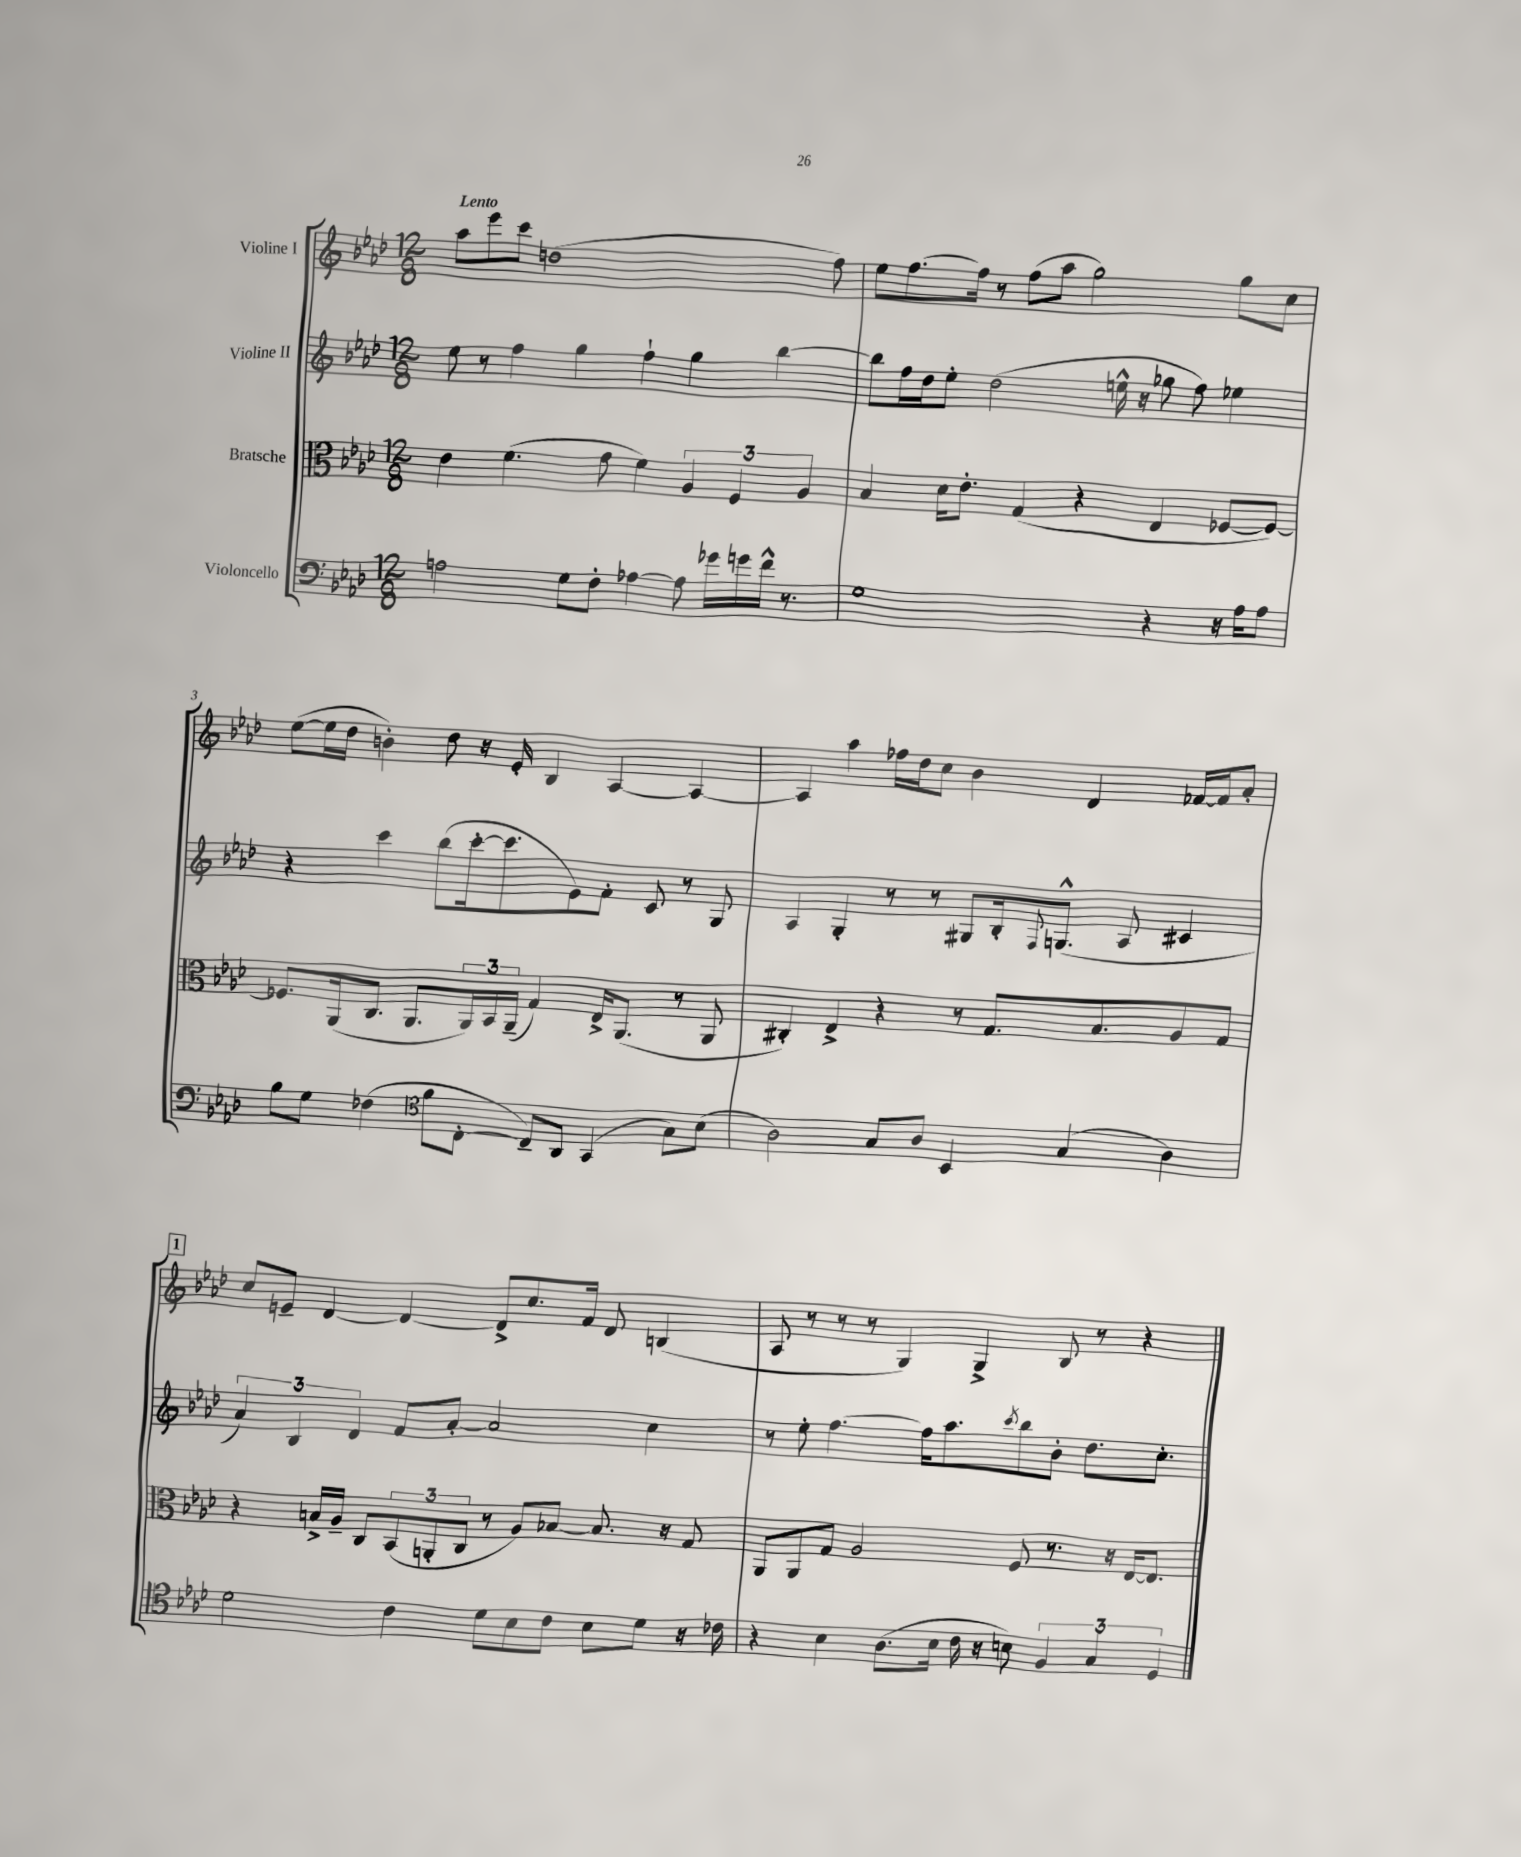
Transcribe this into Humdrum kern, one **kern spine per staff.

**kern	**kern	**kern	**kern
*staff4	*staff3	*staff2	*staff1
*clefF4	*clefC3	*clefG2	*clefG2
*k[b-e-a-d-]	*k[b-e-a-d-]	*k[b-e-a-d-]	*k[b-e-a-d-]
*M12/8	*M12/8	*M12/8	*M12/8
2A	4e-	8ee-	8aa-
.	.	8r	8eee-
.	(4.f	4ff	8ccc
.	.	.	(1dd
8G	.	4gg	.
8F'	8g	.	.
[4A-	4f)	4ff`	.
8A-]	6A-	4gg	.
16g-	.	.	.
.	6F	.	.
16g	.	.	.
16f^^	.	[4bb-	.
8.r	.	.	.
.	6A-	.	.
.	.	.	8ff)
=	=	=	=
1G	4B-	8bb-]	8ee-
.	.	16ff	[8.ff
.	.	16dd-	.
.	16d-	8ee-'	.
.	8.e-'	.	16ff]
.	.	(2dd-	8r
.	(4G	.	(8ff
.	.	.	8aa-
.	4r	.	2gg)
.	.	16ee^^	.
.	.	16r	.
4r	4E-	8gg-	.
.	.	8ff)	.
16r	[8F-	4ee-	8gg
16A-	.	.	.
8A-	8F-_)	.	8cc
=	=	=	=
8B-	8.F-]	4r	([8ee-
8G	.	.	16ee-]
.	(16AA-	.	16dd-
(4F-	8.C	4ccc	4b')
.	8.AA-	.	.
*clefC4	*	*	*
8f	.	(8bb-	8dd-
[8C'	24AA-)	[16ccc'	16r
.	24BB-	.	.
.	.	8.ccc]	16e-'
.	(24AA-~	.	.
8C~])	4G)	.	4B-
8AA-	.	8e-)	.
(4GG	16E-^	8f'	[4A-
.	(8.AA-	.	.
.	.	8c	.
8G)	8r	8r	4A-_
(8B-	8AA-	8G	.
=	=	=	=
2A-)	4C#')	4A-	4A-]
.	4E-^	4G'	4aa-
8G	4r	8r	16ff-
.	.	.	16dd-
8A-	.	8r	8cc
4BB-	8r	8G#	4b-
.	8.G	16B-'	.
.	.	8qqF	.
.	.	(8.G^^	.
(4G	.	.	4d-
.	8.B-	.	.
.	.	8A-	.
4A-)	8A-	4c#	[16f-
.	.	.	16f-]
.	8G	.	8a-'
=	=	=	=
2d-	4r	6a-)	8cc
.	.	.	8e~
.	.	6B-	.
.	16B^	.	[4d-
.	16A-~	.	.
.	.	6d-	.
.	8C	.	.
4c	(12BB-	8f	4d-_
.	12AA'	.	.
.	.	[8a-'	.
.	12C	.	.
8d-	8r	2a-]	8d-^]
8B-	8A-)	.	8.cc
8c	[8B-	.	.
.	.	.	16f
8B-	8.B-]	.	8d-
8d-	.	4cc	(4B
.	16r	.	.
16r	8G	.	.
16c-	.	.	.
=	=	=	=
4r	8AA-	8r	8A-
.	8AA-	8ee-'	8r
4B-	8G	[4.ff	8r
.	2A-	.	8r
(8.A-	.	.	4G)
.	.	16ff]	.
16B-	.	8.aa-	.
16c	.	.	4G^
16r	.	.	.
.	.	8qccc	.
8B)	8F	8bb-	.
6F	8.r	8b-'	8B-
.	.	8.dd-	8r
6G	.	.	.
.	16r	.	.
.	[16E-	.	4r
.	8.E-]	8.cc'	.
6D-	.	.	.
==	==	==	==
*-	*-	*-	*-
